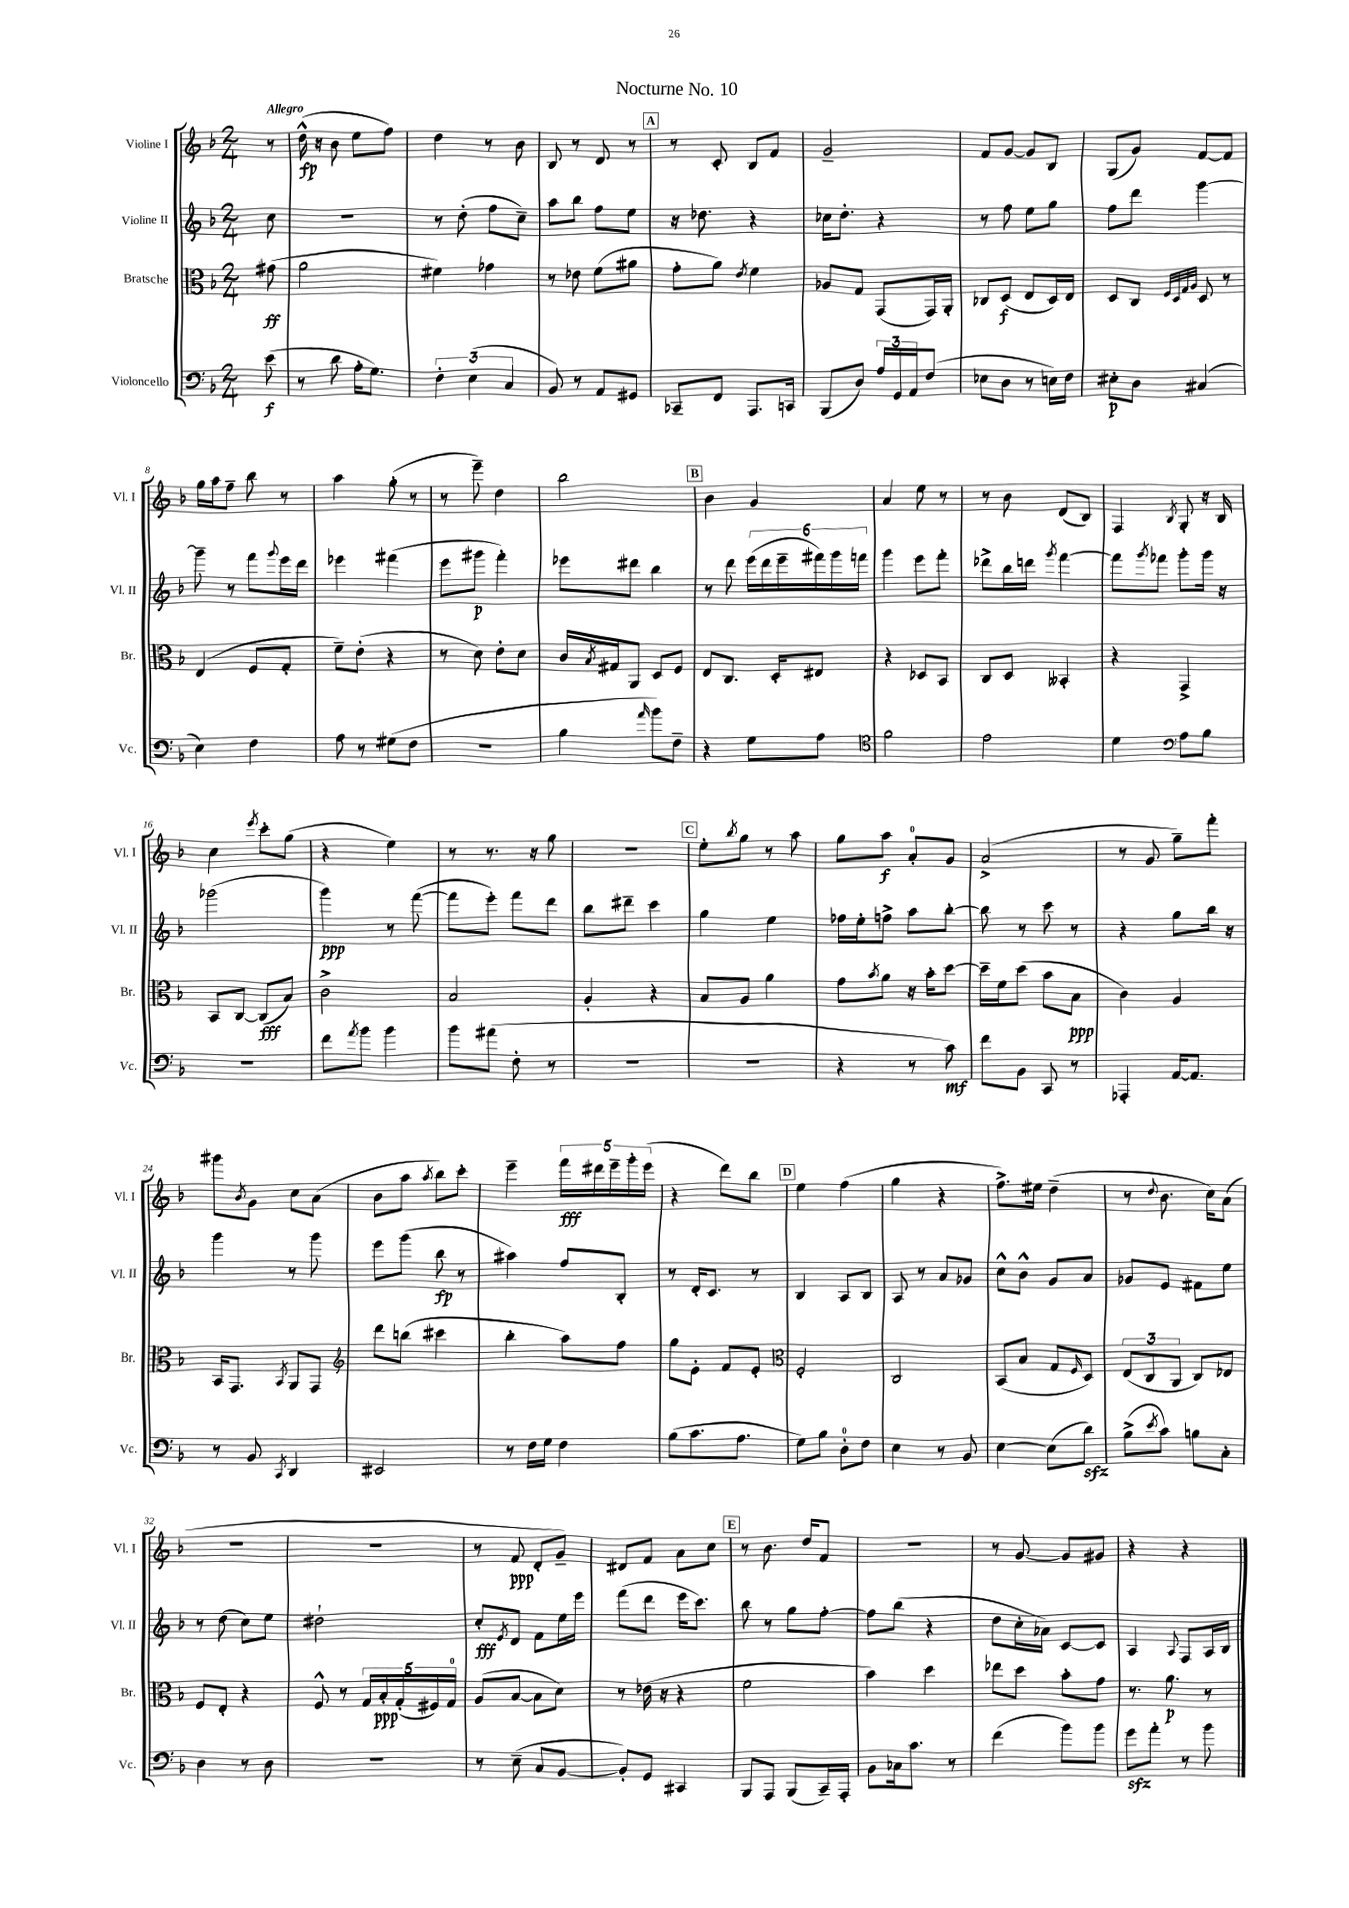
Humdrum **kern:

**kern	**kern	**kern	**kern
*staff4	*staff3	*staff2	*staff1
*clefF4	*clefC3	*clefG2	*clefG2
*k[b-]	*k[b-]	*k[b-]	*k[b-]
*M2/4	*M2/4	*M2/4	*M2/4
(8e\	(8g#\	8cc\	8r
=	=	=	=
8r	2a\	2r	(16dd^^\
.	.	.	16r
8d\	.	.	8b-\
16A'\LK	.	.	8ee\L
8.G\J)	.	.	.
.	.	.	8ff\J)
=	=	=	=
6F'\	4f#\)	8r	4dd\
.	.	(8dd'\	.
(6E\	.	.	.
.	4g-\	8ff\L	8r
6C/	.	.	.
.	.	8cc~\J)	8b-\
=	=	=	=
8BB-/)	8r	8aa\L	8B-/
8r	8e-\	8bb-\J	8r
8AA/L	(8f\L	8ff\L	8d/
8GG#/J	8a#\J	8ee\J	8r
=	=	=	=
8CC-~/L	8g'\L	16r	8r
.	.	8.dd-\	.
8FF/J	8a\J)	.	8c'/
.	8qe/	.	.
8.AAA/L	4f\	4r	8B-/L
.	.	.	8f/J
16CC/Jk	.	.	.
=	=	=	=
(8BBB-/L	8A-/L	16cc-\LK	2g~/
.	.	8.dd'\J	.
8D/J)	8G/J	.	.
24A/LL	(8GG/L	4r	.
24GG/	.	.	.
24AA/J	.	.	.
(8F/J	16GG/L)	.	.
.	16AA'/JJ	.	.
=	=	=	=
8E-\L	8C-/L	8r	8f/L
8D\J	(8D/J	8ff\	[8g/J
8r	8E/L	8ee\L	8g/]L
16E\LL)	16D/L)	8gg\J	8B-/J
16F\JJ	16E/JJ	.	.
=	=	=	=
8E#'\L	8D/L	8ff\L	(8G/L
8D\J	8C/J	8ddd\J	8g/J)
.	32qqF/LLL	.	.
.	32qqD/	.	.
.	32qqG/	.	.
.	32qqA/JJJ	.	.
(4C#/	8D/	[4ggg\	[8f/L
.	8r	.	8f/]J
=	=	=	=
4E\)	(4E/	8ggg~\]	16gg\LL
.	.	.	16aa\J
.	.	8r	8ff~\J
4F\	8F/L	8fff\L	8bb-\
.	.	8qqggg/	.
.	8G'/J	16eee\L	8r
.	.	16ddd\JJ	.
=	=	=	=
8A\	8f~\L)	4eee-\	4aa\
8r	(8e'\J	.	.
(8G#\L	4r	(4fff#\	(8gg'\
8F\J	.	.	8r
=	=	=	=
2r	8r	8eee\L	8r
.	8d\)	8ggg#\J	8eee~\)
.	8e'\L	4fff'\)	4dd\
.	8d\J	.	.
=	=	=	=
4B-\	16c/LL	8eee-\L	2bb-\
.	8qB-/	.	.
.	16G#/J	.	.
.	8AA/J	8ddd#\J	.
16qqa/	.	.	.
8b-\L)	8D/L	4bb-\	.
8F~\J	8F/J	.	.
=	=	=	=
4r	8E/L	8r	4b-\
.	8.C/J	8ddd\	.
8G\L	.	(24eee\LL	4g/
.	.	24ddd\	.
.	16D'/LK	.	.
.	.	24eee~\	.
8A\J	8E#/J	24fff#\)	.
.	.	24ggg\	.
.	.	24fff\JJ	.
=	=	=	=
*clefC4	*	*	*
2f\	4r	4ggg\	4a/
.	8D-/L	8eee\L	8ee\
.	8BB-/J	8fff'\J	8r
=	=	=	=
2e\	8C/L	8ddd-^\L	8r
.	8D/J	16bb-\L	8b-\
.	.	16ddd\JJ	.
.	.	8qggg/	.
.	4BB--'/	[4fff\	(8d/L
.	.	.	8B-/J)
=	=	=	=
4d\	4r	8fff\]L	4F/
.	.	8qggg/	.
.	.	8fff-\J	.
*clefF4	*	*	*
.	.	.	8qB-/
8A\L	4GG^/	8ggg'\L	8G'/
8B-\J	.	16ggg\Jk	16r
.	.	16r	16B-/
=	=	=	=
2r	8BB-/L	(2ggg-\	4cc\
.	[8C/J	.	.
.	.	.	8qeee/
.	(8C/]L	.	8ccc'\L
.	8B-/J)	.	(8gg\J
=	=	=	=
8f\L	2c^\	4ggg\)	4r
8qa/	.	.	.
8b-\J	.	.	.
4b-\	.	8r	4ee\)
.	.	([8fff\	.
=	=	=	=
8b-\L	2B-/	8fff\]L	8r
(8a#\J	.	8eee'\J)	8.r
8F'\	.	8fff\L	.
.	.	.	16r
8r	.	8ddd\J	8gg\
=	=	=	=
2r	4A'/	8bb-\L	2r
.	.	8ddd#~\J	.
.	4r	4ccc\	.
=	=	=	=
2r	8B-/L	4gg\	8ee'\L
.	.	.	8qbb-/
.	8A/J	.	8gg\J
.	4a\	4ee\	8r
.	.	.	8aa\
=	=	=	=
4r	8g\L	16ff-\LL	8gg\L
.	.	16ee'\J	.
.	8qb-/	.	.
.	8a\J	8ff^\J	8aa\J
8r	16r	8aa\L	8a'/L
.	16b-'\LK	.	.
8c\)	[8dd\J	[8bb-'\J	8g/J
=	=	=	=
8f\L	16dd~\]LL	8bb-\]	(2a^/
.	16f\J	.	.
8BB-\J	(8dd\J	8r	.
8CC/	8b-\L	8ccc\	.
8r	8B-\J	8r	.
=	=	=	=
4AAA-'/	4c\)	4r	8r
.	.	.	8g/
[16AA/LK	4A/	8gg\L	8gg~\L)
8.AA/]J	.	.	.
.	.	16bb-\Jk	8fff'\J
.	.	16r	.
=	=	=	=
8r	16BB-/LK	4ggg\	8ggg#\L
.	8.GG/J	.	.
.	.	.	8qb-/
8BB-/	.	.	8g\J
8qCC/	8qBB-/	.	.
4DD/	8AA/L	8r	8cc\L
.	8GG/J	8ggg\	(8a\J
=	=	=	=
*	*clefG2	*	*
2EE#/	8ddd\L	8eee\L	8b-\L
.	(8bb\J	(8ggg\J	8aa\J
.	.	.	8qaa/
.	4ccc#\	8bb-\	8bb-\L)
.	.	8r	8ccc'\J
=	=	=	=
8r	4bb-'\	4aa#\)	4eee~\
16F\LL	.	.	.
16G\JJ	.	.	.
4F\	8aa\L)	8ff/L	20fff\LL
.	.	.	20ddd#\
.	.	.	20eee~\
.	8ff\J	8B-'/J	.
.	.	.	20ggg'\
.	.	.	(20eee\JJ
=	=	=	=
(8B-\L	8gg\L	8r	4r
8.c\	8e'\J	16d'/LK	.
.	.	8.c/J	.
.	8f/L	.	8ddd\L)
8.A\J	.	.	.
.	8e'/J	8r	8bb-\J
=	=	=	=
*	*clefC3	*	*
8G\L)	2F'/	4B-/	4ee\
8B-\J	.	.	.
8D'\L	.	8A/L	(4ff\
8F\J	.	8B-/J	.
=	=	=	=
4E\	2C/	8A/	4gg\
.	.	8r	.
8r	.	8a/L	4r
8BB-/	.	8g-/J	.
=	=	=	=
[4E\	(8BB-/L	8cc^^\L	8.ff^\L)
.	8B-/J	8b-^^\J	.
.	.	.	16ee#\Jk
(8E\]L	8G/L	8g/L	(4dd~\
.	16qqF/	.	.
8d\J)	8D/J)	8a/J	.
=	=	=	=
(8B-^\L	(12E/L	8g-/L	8r
.	12C/	.	.
8qe/	.	.	8qqdd/
8c\J)	.	8e/J	8.b-\
.	12AA/J	.	.
8B\L	8C/L)	8f#\L	.
.	.	.	16cc\LK)
8C'\J	8E-/J	8ee\J	(8a\J
=	=	=	=
4D\	8F/L	8r	2r
.	8E'/J	(8dd\	.
8r	4r	8cc\L)	.
8D\	.	8ee\J	.
=	=	=	=
2r	8F^^/	2dd#`\	2r
.	8r	.	.
.	20G/LL	.	.
.	20B-'/	.	.
.	(20G'/	.	.
.	20F#/)	.	.
.	20G/JJ	.	.
=	=	=	=
8r	(8A/L	8cc'/L	8r
.	.	8qe/	.
(8E~\	[8B-/J	8d/J	8f/
8C/L	8B-\]L	8f\L	8d'/L
[8BB-/J	8d\J)	16ee\L	8g~/J)
.	.	16eee\JJ	.
=	=	=	=
8BB-'/]L)	8r	(8fff\L	8d#/L
8GG/J	(16e-\	8ddd\J	8f/J
.	16r	.	.
4CC#/	4r	16eee\LK	8a\L
.	.	8.ccc\J)	.
.	.	.	8cc\J
=	=	=	=
8BBB-/L	2f\	8bb-\	8r
8AAA/J	.	8r	8.b-\
(8BBB-/L	.	8gg\L	.
.	.	.	16dd/LK
16CC~/L)	.	[8ff'\J	8f/J
16AAA'/JJ	.	.	.
=	=	=	=
8BB-\L	4b-\)	8ff\]L	2r
16C-\k	.	(8bb-\J	.
8.c\J	.	.	.
.	4dd\	4r	.
8r	.	.	.
=	=	=	=
(4f\	8ee-\L	8dd\L	8r
.	8dd\J	16cc'\L	[8g/
.	.	16a-\JJ)	.
8b-\L)	8b-'\L	[8c/L	8g/]L
8b-\J	8g\J	8c/]J	8g#/J
=	=	=	=
8g\L	8.r	4A/	4r
8a'\J	.	.	.
.	8.a\	.	.
.	.	8qqA/	.
8r	.	8F/L	4r
8b-\	8r	16A/L	.
.	.	16B-/JJ	.
==	==	==	==
*-	*-	*-	*-
